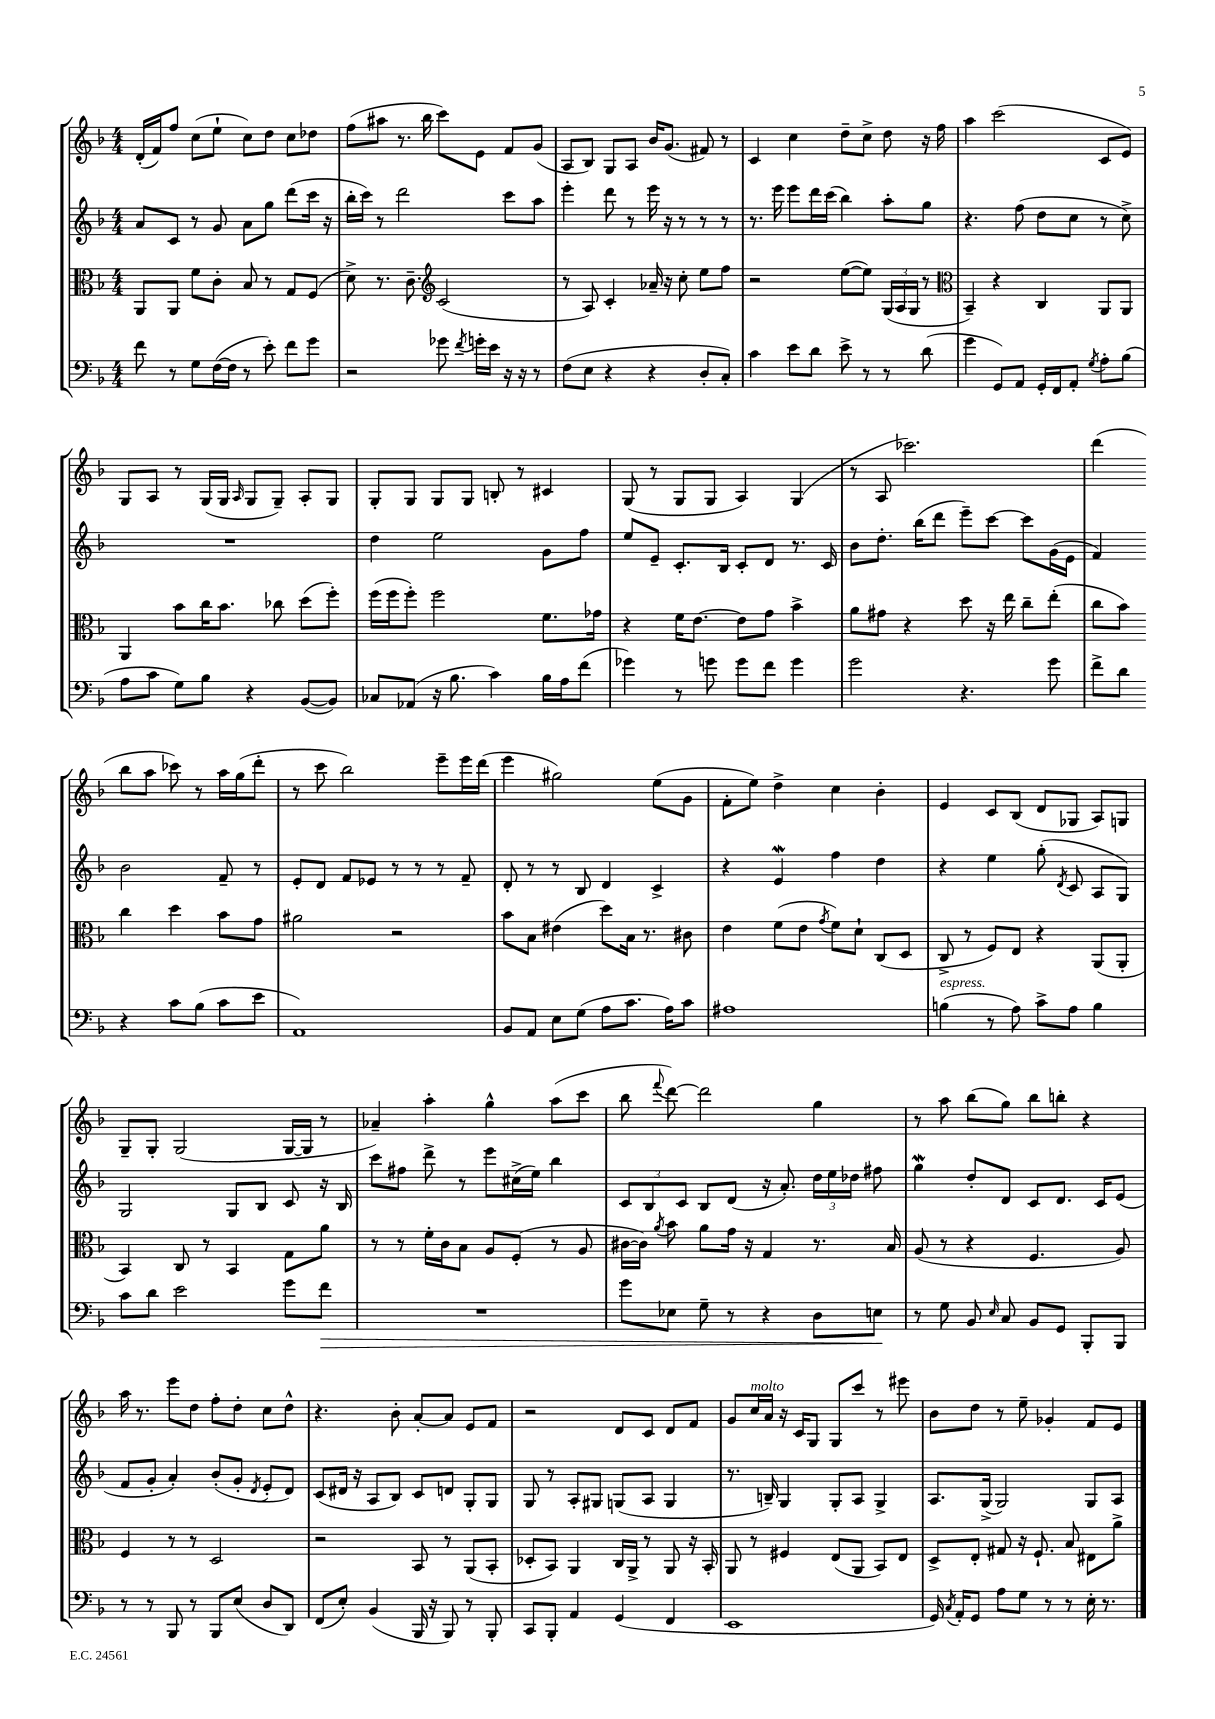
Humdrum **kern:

**kern	**kern	**kern	**kern
*staff4	*staff3	*staff2	*staff1
*clefF4	*clefC3	*clefG2	*clefG2
*k[b-]	*k[b-]	*k[b-]	*k[b-]
*M4/4	*M4/4	*M4/4	*M4/4
8f	8AA	8a	(16d'
.	.	.	16f)
8r	8AA	8c	8ff
8G	8f	8r	(8cc
([16F	8c'	8g	8ee`
16F]	.	.	.
8r	8B-	8a	8cc)
8e')	8r	8gg	8dd
8f	8G	(8ddd	8cc
8g	(8F	16ccc	8dd-
.	.	16r	.
=	=	=	=
2r	8d^)	16bb-'	(8ff
.	.	16ccc)	.
.	8.r	8r	8aa#
.	.	2ddd	8.r
.	8.c~	.	.
.	.	.	16bb-
*	*clefG2	*	*
8g-	(2c	.	8ccc)
8qf	.	.	.
16g'	.	.	8e
16e	.	.	.
16r	.	8ccc	8f
16r	.	.	.
8r	.	8aa	(8g
=	=	=	=
(8F	8r	4eee'	8A
8E	8A)	.	8B-)
4r	4c'	8ddd	8G
.	.	8r	8A
4r	16a-~	16eee	16b-
.	16r	16r	(8.g
.	8cc'	8r	.
8D'	8ee	8r	8f#)
8C')	8ff	8r	8r
=	=	=	=
4c	2r	8.r	4c
.	.	16eee	.
8e	.	8eee	4cc
8d	.	16ddd	.
.	.	(16ccc	.
8e^	([8ee	4bb-)	8dd~
8r	8ee])	.	8cc^
8r	(24G	8aa'	8dd
.	24A	.	.
.	24G	.	.
(8d	8r	8gg	16r
.	.	.	16ff
=	=	=	=
*	*clefC3	*	*
4g	4BB-~)	4.r	4aa
8GG)	4r	.	(2ccc
8AA	.	(8ff	.
16GG'	4C	8dd	.
16FF	.	.	.
8AA'	.	8cc	.
8qG	.	.	.
8A'	8AA	8r	8c
(8B-	8AA	8cc^)	8e)
=	=	=	=
8A	4AA	1r	8G
8c	.	.	8A
8G)	8b-	.	8r
8B-	16cc	.	(16G
.	8.b-	.	16G
.	.	.	16qqA
4r	.	.	8G
.	8cc-	.	8G~)
([8BB-	(8dd	.	8A'
8BB-])	8ff')	.	8G
=	=	=	=
8C-	(16ff	4dd	8G'
.	16ff	.	.
(8AA-	8ff')	.	8G
16r	2ff	2ee	8G
8.B-	.	.	.
.	.	.	8G
4c)	.	.	8B'
.	.	.	8r
16B-	8.f	8g	4c#
16A	.	.	.
(8f	.	8ff	.
.	16g-	.	.
=	=	=	=
4g-)	4r	8ee	(8G
.	.	8e~	8r
8r	16f	8.c'	8G
.	[8.e	.	.
8g	.	.	8G
.	.	16B-	.
8g	8e]	8c'	4A)
8f	8g	8d	.
4g	4b-^	8.r	(4G
.	.	16c	.
=	=	=	=
2g	8a	8b-	8r
.	8g#	8.dd'	8A
.	4r	.	2.ccc-)
.	.	(16bb-	.
.	.	8ddd	.
4.r	8dd	8eee~)	.
.	16r	[8ccc	.
.	16ee	.	.
.	8cc~	8ccc]	.
8g	(8ee'	(16g	.
.	.	16e	.
=	=	=	=
8f^	8cc	4f)	(4ddd
8d	8b-)	.	.
4r	4cc	2b-	8bb-
.	.	.	8aa
8c	4dd	.	8ccc-)
(8B-	.	.	8r
8c	8b-	8f~	16aa
.	.	.	(16gg
8e	8g	8r	8ddd'
=	=	=	=
1AA)	2a#	8e'	8r
.	.	8d	8ccc
.	.	8f	2bb-)
.	.	8e-	.
.	2r	8r	.
.	.	8r	.
.	.	8r	8eee~
.	.	8f~	16eee
.	.	.	(16ddd
=	=	=	=
8BB-	8b-	8d'	4eee
8AA	8B-	8r	.
8E	(4e#	8r	2gg#)
(8G	.	8B-	.
8A	8dd)	4d	.
8.c	16B-	.	.
.	8.r	.	.
.	.	4c^	(8ee
16A)	.	.	.
8c	8c#	.	8g
=	=	=	=
1A#	4e	4r	8f'
.	.	.	8ee)
.	(8f	4e	4dd^
.	8e	.	.
.	8qg	.	.
.	8f)	4ff	4cc
.	8d`	.	.
.	(8C	4dd	4b-'
.	8D	.	.
=	=	=	=
(4B	8C^	4r	4e
.	8r	.	.
8r	8F)	4ee	8c
8A)	8E	.	(8B-
8c^	4r	(8gg'	8d
.	.	8qd	.
8A	.	8c	8G-
4B	(8AA	8A	8A)
.	8AA'	8G)	8G
=	=	=	=
8c	4BB-)	2G	8G~
8d	.	.	8G'
2e	8C	.	(2G
.	8r	.	.
.	4BB-	8G	.
.	.	8B-	.
8g	8G	8c	[16G
.	.	.	16G]
8f	8a	16r	8r
.	.	16B-	.
=	=	=	=
1r	8r	8ccc	4a-~)
.	8r	8ff#	.
.	16f'	8ddd^	4aa'
.	16c	.	.
.	8B-	8r	.
.	8A	8eee	4gg^^
.	(8F'	(16cc#^	.
.	.	16ee)	.
.	8r	4bb-	(8aa
.	8A	.	8ccc
=	=	=	=
8g	[16c#	12c	8bb-
.	16c#])	.	.
.	.	12B-	.
.	8qa	.	8qqfff
8E-	8b-	.	[8ddd)
.	.	12c	.
8G~	8a	8B-	2ddd]
8r	16g	(8d	.
.	16r	.	.
4r	4G	16r	.
.	.	8.a')	.
8D	8.r	24dd	4gg
.	.	24ee	.
.	.	24dd-	.
8E	.	8ff#	.
.	16B-	.	.
=	=	=	=
8r	(8A	4gg	8r
8G	8r	.	8aa
8BB-	4r	8dd'	(8bb-
16qqE	.	.	.
8C	.	8d	8gg)
8BB-	4.F	8c	8bb-
8GG	.	8.d	8bb'
8BBB-'	.	.	4r
.	.	16c	.
8BBB-	8A)	(8e	.
=	=	=	=
8r	4F	8f	16aa
.	.	.	8.r
8r	.	8g'	.
8BBB-	8r	4a')	8eee
8r	8r	.	8dd
8BBB-	2D	(8b-'	8ff'
(8E	.	8g'	8dd'
.	.	8qd	.
8D	.	8e'	8cc
8DD)	.	8d)	8dd^^
=	=	=	=
(8FF	2r	(8c	4.r
8E')	.	16d#	.
.	.	16r	.
(4BB-	.	8A	.
.	.	8B-)	8b-'
16BBB-	8BB-	8c	[8a'
16r	.	.	.
8BBB-)	8r	8d	8a]
8r	(8AA	8G'	8e
8BBB-'	8BB-'	8G	8f
=	=	=	=
8CC	8D-'	8G	2r
8BBB-'	8BB-)	8r	.
4AA	4AA	8A'	.
.	.	8G#	.
(4GG	16C	(8G	8d
.	16AA^	.	.
.	8r	8A	8c
4FF	8AA	4G	8d
.	16r	.	8f
.	16BB-'	.	.
=	=	=	=
1EE	8AA	8.r	8g
.	8r	.	16cc
.	.	16B~)	16a
.	4F#	4G	16r
.	.	.	16c
.	.	.	8G
.	(8E	8G'	8G
.	8AA	8A	8ccc
.	8BB-)	4G^	8r
.	8E	.	8eee#
=	=	=	=
16GG)	8D^	8.A	8b-
8qC	.	.	.
16AA'	.	.	.
8GG	8E'	.	8dd
.	.	(16G^	.
8A	8G#	2G)	8r
8G	16r	.	8ee~
.	8.F`	.	.
8r	.	.	4g-'
8r	8B-	.	.
16E'	8E#	8G	8f
8.r	.	.	.
.	8a^	8A	8e
==	==	==	==
*-	*-	*-	*-
